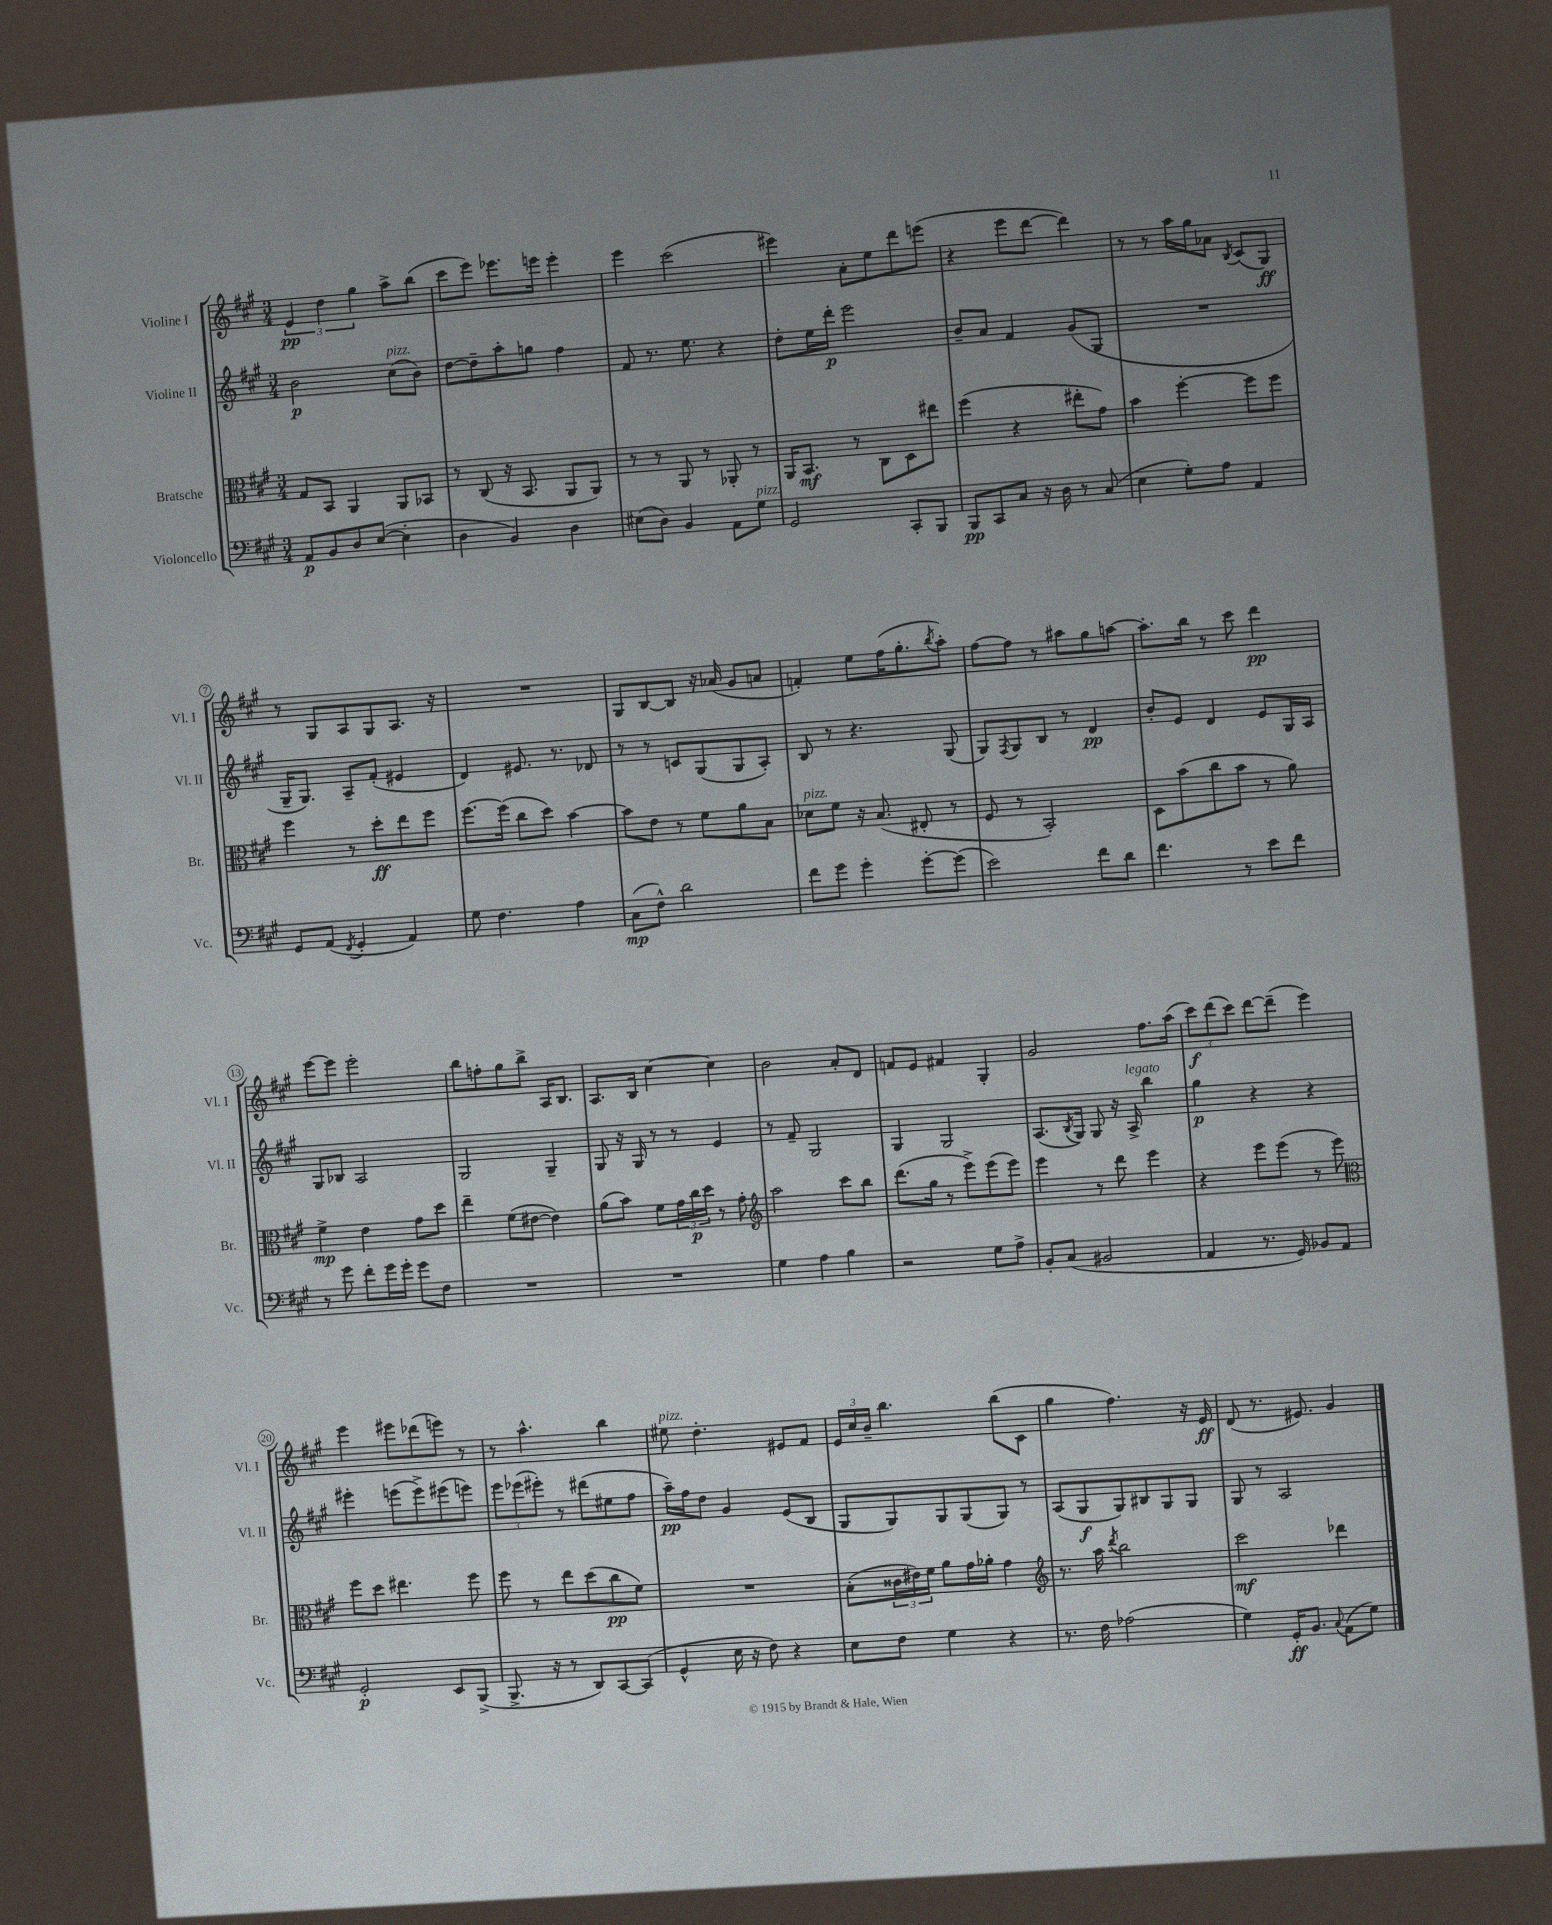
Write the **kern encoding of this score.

**kern	**kern	**kern	**kern
*staff4	*staff3	*staff2	*staff1
*clefF4	*clefC3	*clefG2	*clefG2
*k[f#c#g#]	*k[f#c#g#]	*k[f#c#g#]	*k[f#c#g#]
*M3/4	*M3/4	*M3/4	*M3/4
8AA	8G#	2b	6e
8BB	8BB	.	.
.	.	.	6dd
8D	4AA	.	.
.	.	.	6gg#
([8E	.	.	.
4E']	8AA	(8cc#	8aa^
.	8BB-	8b)	(8bb
=	=	=	=
4D	8r	[8dd	8ccc#
.	(8C#	8dd~]	8eee)
4BB)	16r	8aa'	8.eee-
.	8.BB	.	.
.	.	8gg	.
.	.	.	16eee
4D	8AA	4ff#	4eee'
.	8AA)	.	.
=	=	=	=
(8E#	8r	8f#	4eee
8D)	8r	8.r	.
4BB	8AA	.	(2ccc#
.	.	8.ee	.
.	8r	.	.
8AA	8AA-'	4r	.
8G#	8r	.	.
=	=	=	=
2GG#	16AA	8dd'	4eee#)
.	8.BB	.	.
.	.	16ee	.
.	.	16ddd'	.
.	8r	2eee	8a'
.	8C#	.	8ee
8CC#'	8D	.	8ddd
8BBB	8ee#	.	(8eee
=	=	=	=
8BBB	(4ff#	8b~	4r
8CC#	.	8a	.
8C#	4r	4f#	8eee
16r	.	.	[8ddd
16D	.	.	.
8r	8ee#'	(8g#	4ddd])
(8C#	8g#)	8G#	.
=	=	=	=
4E	4b	2.r	8r
.	.	.	8r
8G#')	[4ff#'	.	16aa
.	.	.	16gg#
8A	.	.	8a-
.	.	.	8qB
4AA	8ff#]	.	(8c#
.	8ff#	.	8G#)
=	=	=	=
8GG#	4ff#	16G#~	8r
.	.	8.G#)	.
(8AA	.	.	8G#
8qFF#	.	.	.
4GG#'	8r	8A~	8A
.	8dd'	(8f#'	8G#
4AA)	8ee	4e#	8.A
.	8ff#	.	.
.	.	.	16r
=	=	=	=
8G#	[8.ff#	4d)	2.r
4.F#	.	.	.
.	(16ff#]	.	.
.	8cc#	8.e#	.
.	8dd)	.	.
.	.	8.r	.
4A	[4b	.	.
.	.	8d-	.
=	=	=	=
(8C#	8b]	8r	8G#
8F#^^)	8e	8r	[8B
2d	8r	8c	8B]
.	8f#	(8G#	16r
.	.	.	(16a-
.	8a	8G#	8g#
.	8B	8A')	8a
=	=	=	=
8f#	8d-	8B	4f')
8g#	8f#	8r	.
4g#'	16r	4.r	8ee
.	(8.B	.	.
.	.	.	(16ff#
.	.	.	8.gg#'
[8g#'	8E#'	.	.
.	.	.	8qbb
(8g#]	8r	(8G#	8aa')
=	=	=	=
2e)	8F#	8G#)	[8ff#
.	.	8qF#	.
.	8r	8G#	8ff#]
.	2BB')	8B	8r
.	.	8r	8aa#
8f#	.	4d	8gg#
8d	.	.	[8aa
=	=	=	=
4.f#	8D	8b'	8.aa']
.	(8b	8e	.
.	.	.	16bb
.	8cc#	4d	8r
8r	8b	.	8ccc#
8e	8r	8e	4ddd
8f#	8a)	16G#	.
.	.	16A	.
=	=	=	=
8r	4f#^	8G#	[8eee
8g#	.	8B-	8eee]
8f#'	4e	2A	2eee'
16g#	.	.	.
16g#'	.	.	.
8g#	8g#	.	.
8F#	8dd	.	.
=	=	=	=
2.r	4ee~	2G#	8bb
.	.	.	8ff'
.	(8f#	.	8gg#
.	[8e#	.	8bb^
.	4e#])	4G#~	16A
.	.	.	8.B
=	=	=	=
2.r	(8a	8G#	8.A
.	8b)	16r	.
.	.	16G#	16B
.	8f#	8r	[4cc#
.	24g#	8r	.
.	24cc#	.	.
.	24dd	.	.
.	8r	4e	4cc#]
.	8g#'	.	.
=	=	=	=
*	*clefG2	*	*
4G#	2aa	8r	2b
.	.	8f#~	.
4A	.	2G#	.
4B	8ccc#	.	8a'
.	8bb	.	8d
=	=	=	=
2r	(8.ddd	4G#	8f
.	.	.	8e
.	16gg#	.	.
.	8r	2G#	4f#
.	8eee^)	.	.
8G#	(8eee	.	4G#'
8A^	8eee)	.	.
=	=	=	=
8BB'	4eee	(8.A	2g#
(8C#	.	.	.
.	.	8qB	.
.	.	16G#)	.
2BB#	8r	8G#	.
.	8ddd	16r	.
.	.	16A^	.
.	4eee	4bb	8.ff#
.	.	.	(16aa
=	=	=	=
4AA	4r	4gg#	12ccc#)
.	.	.	(12ddd
.	.	.	12ccc#)
8.r	8eee	4r	[8ddd
.	(8eee	.	(8ddd~]
16GG#)	.	.	.
8BB-	8r	4r	4eee)
8AA	8eee)	.	.
=	=	=	=
*	*clefC3	*	*
2GG#'	8ff#	4eee#'	4eee
.	8dd	.	.
.	4.ee#	(8eee	8eee#
.	.	8eee^)	(8ddd-
8EE	.	(8eee#	8eee)
(8BBB^	8ff#	8eee)	8r
=	=	=	=
8.BBB^	8ff#	12eee	8r
.	.	(12eee-	.
.	8r	.	4.aa^^
.	.	12eee#')	.
16r	.	.	.
8r	8ee	8r	.
8DD)	(8dd	(8ddd#	.
[8CC#	8cc#	8ee#	4bb
(8CC#]	8f#)	8ff#	.
=	=	=	=
4GG#^^	2.r	16aa~)	8ee#
.	.	16ff#	.
.	.	8dd	4.dd'
16E	.	4g#	.
16r	.	.	.
8F#)	.	.	.
4r	.	(8e	8e#
.	.	8B	8f#
=	=	=	=
8E	(8B'	8G#	24e
.	.	.	24cc#
.	.	.	24b~
8F#	24c##	8G#)	4.bb
.	24e#)	.	.
.	24f#	.	.
4G#	8a	8G#	.
.	16g#	(8G#	.
.	16a-'	.	.
4r	4g#	8G#)	(8bb
.	.	8r	8c#
=	=	=	=
*	*clefG2	*	*
8.r	8.r	(8A	4gg#
.	.	8G#	.
16F#	16aa	.	.
.	8qddd	.	.
(2A-	2bb	8G#)	4.ff#)
.	.	8B#	.
.	.	8G#	.
.	.	8G#	16r
.	.	.	16e
=	=	=	=
4G#)	2ccc#	8G#	(8d
.	.	8r	8.r
16GG#'	.	2A	.
8.BB	.	.	8.e#)
8qqC#	.	.	.
(8AA	4ddd-	.	4g#
8G#)	.	.	.
==	==	==	==
*-	*-	*-	*-
